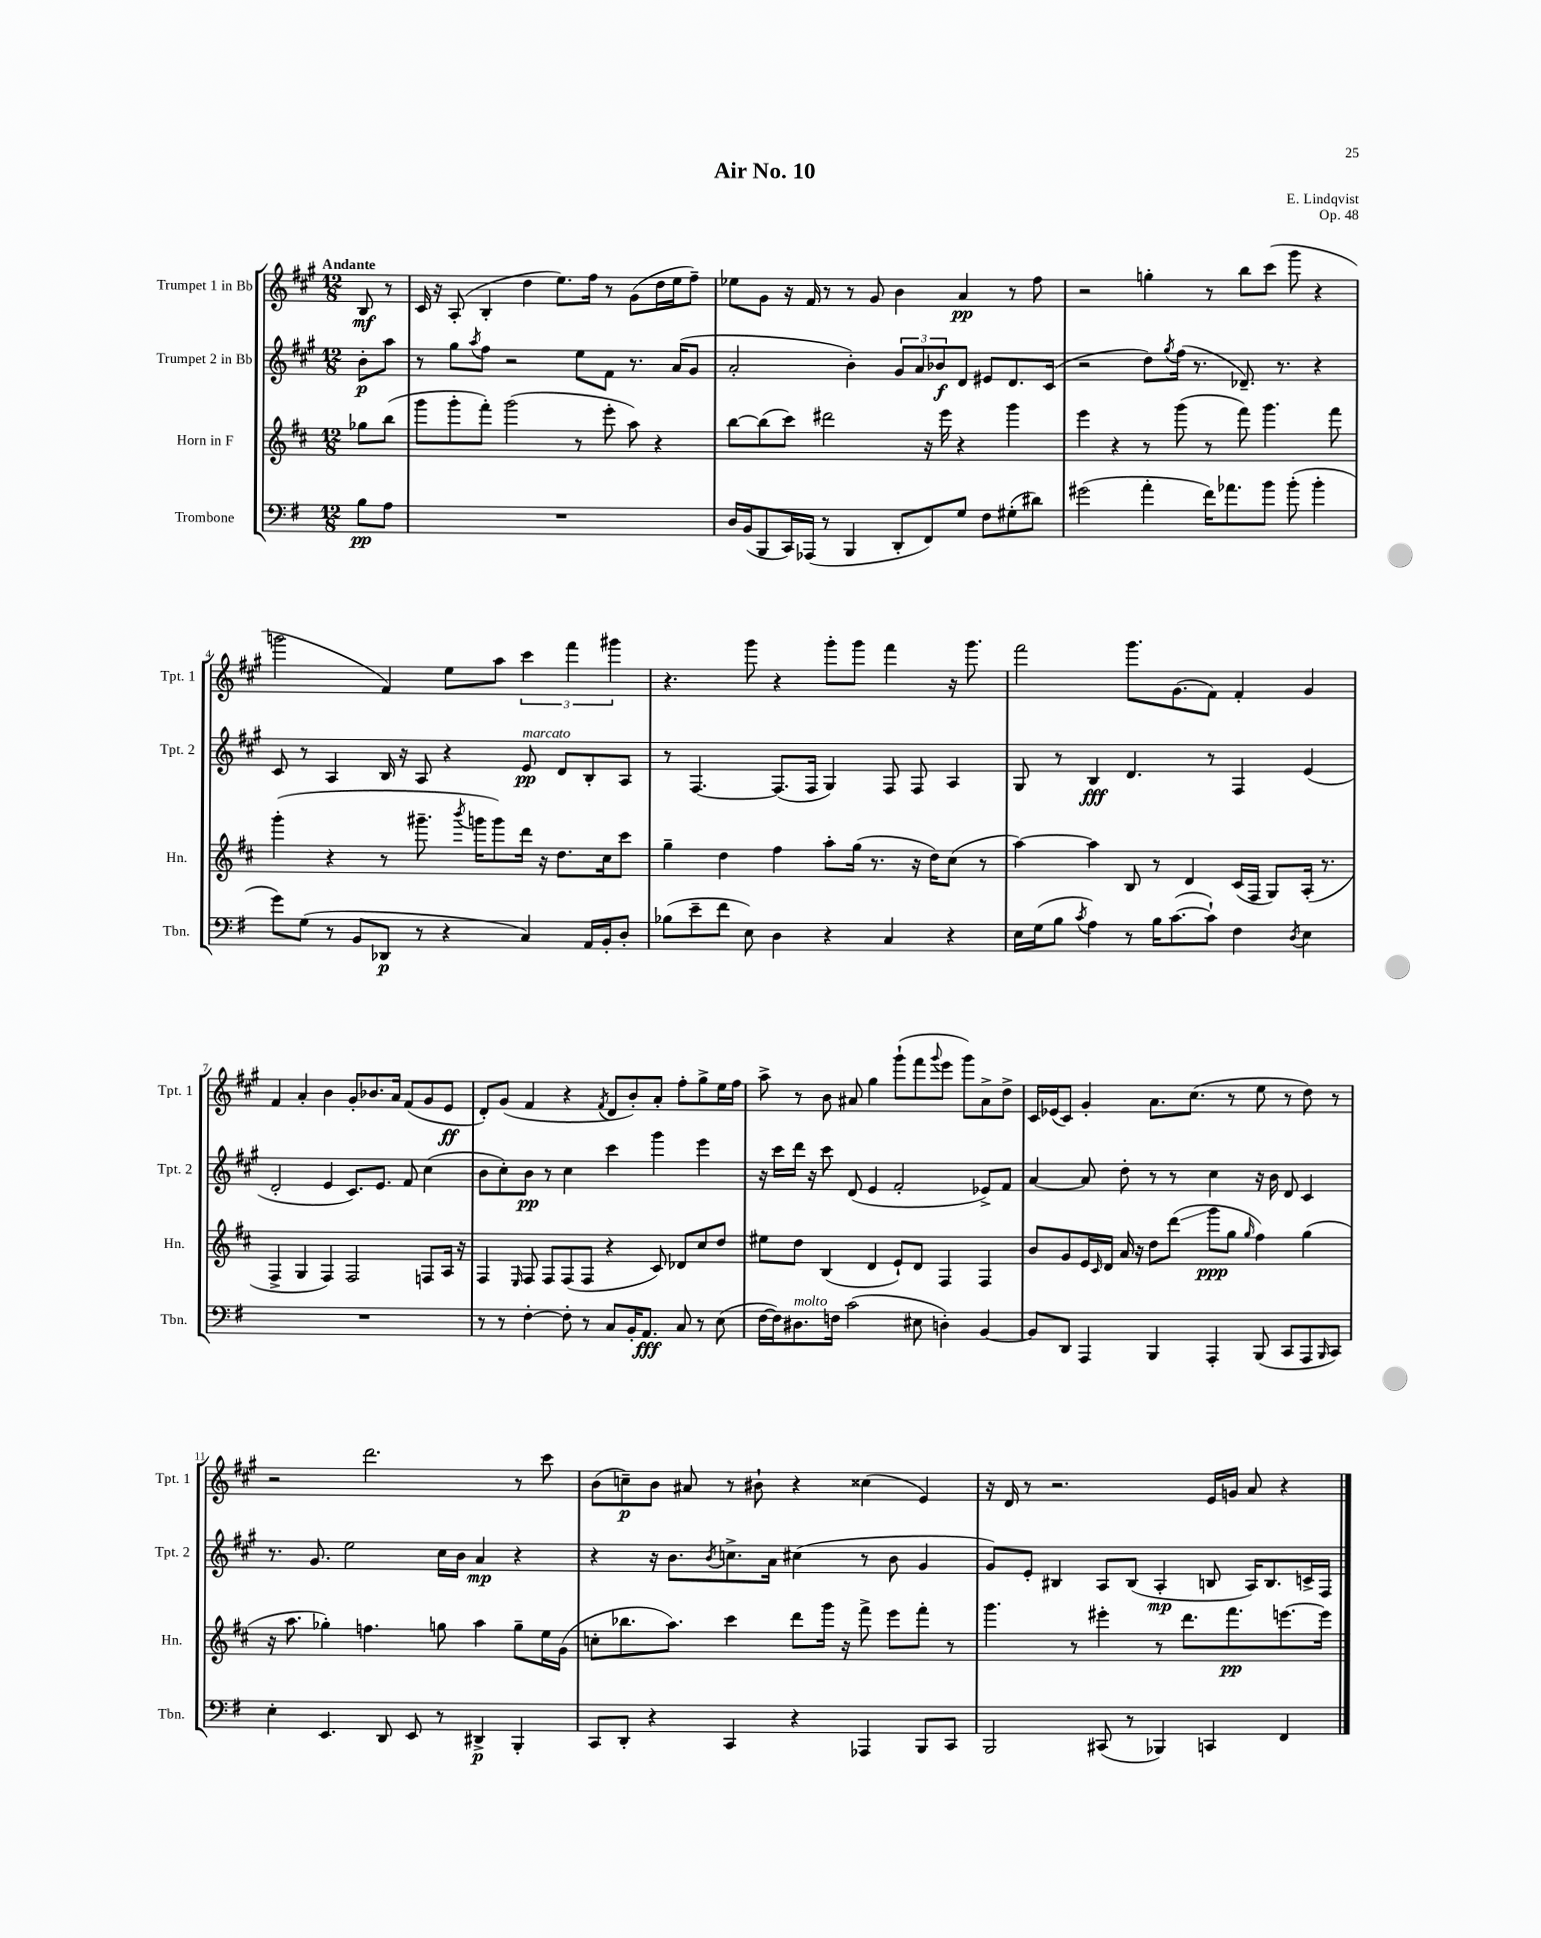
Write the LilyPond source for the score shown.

\header { title = "Air No. 10" composer = "E. Lindqvist" opus = "Op. 48" }
<<
\new StaffGroup <<
\new Staff = "s0" \with { instrumentName = "Trumpet 1 in Bb" shortInstrumentName = "Tpt. 1" } {
    \clef treble \key a \major \numericTimeSignature \time 12/8 \partial 4 \tempo "Andante"
    b8\mf r8 |
    cis'16 r16 a8-.( b4-. d''4 e''8.) fis''16 r8 gis'8( d''16 e''16 fis''8--) |
    ees''8 gis'8 r16 fis'16 r8 r8 gis'8 b'4 a'4\pp r8 fis''8 |
    r2 g''4-. r8 b''8 cis'''8( gis'''8 r4 |
    g'''2 fis'4) e''8 a''8 \tuplet 3/2 { cis'''4 fis'''4 gis'''4 } |
    r4. gis'''8 r4 gis'''8-. gis'''8 fis'''4 r16 gis'''8. |
    fis'''2 gis'''8. gis'8.( fis'8) fis'4-. gis'4 |
    fis'4 a'4-. b'4 gis'8-. bes'8. a'16 fis'8( gis'8 e'8\ff |
    d'8-.) gis'8( fis'4 r4 \acciaccatura { fis'8 } d'8 b'8-.) a'8-. fis''8-. gis''8-> e''16 fis''16 |
    a''8-> r8 b'8 ais'8 gis''4 gis'''8-!( fis'''8 \appoggiatura { gis'''8 } e'''8 gis'''8) ais'8-> d''8-> |
    cis'16 ees'16( cis'8) gis'4-. a'8. cis''8.( r8 e''8 r8 d''8) r8 |
    r2 d'''2. r8 cis'''8 |
    b'8( c''8--\p) b'8 ais'8 r8 bis'8-! r4 cisis''4( e'4) |
    r16 d'16 r8 r2. e'16 g'16 a'8 r4 \bar "|." |
}
\new Staff = "s1" \with { instrumentName = "Trumpet 2 in Bb" shortInstrumentName = "Tpt. 2" } {
    \clef treble \key a \major \numericTimeSignature \time 12/8 \partial 4
    b'8-.\p a''8 |
    r8 gis''8 \acciaccatura { a''8 } fis''8 r2 e''8 fis'8 r8. a'16( gis'8 |
    a'2-. b'4-.) \tuplet 3/2 { gis'8 a'8 bes'8\f } d'8 eis'8 d'8. cis'16( |
    r2 d''8) \acciaccatura { gis''8 } fis''16( r8. des'8.--) r8. r4 |
    cis'8 r8 a4 b16 r16 a8 r4 e'8\pp^\markup { \italic "marcato" } d'8 b8-. a8 |
    r8 fis4.~ fis8.( fis16 gis4) fis8 fis8 a4 |
    gis8 r8 b4\fff d'4. r8 fis4 e'4( |
    d'2-. e'4 cis'8.) e'8. fis'8 cis''4( |
    b'8 cis''8-.) b'8\pp r8 cis''4 cis'''4 gis'''4 e'''4 |
    r16 cis'''16 d'''16 r16 cis'''8 d'8( e'4 fis'2-. ees'8->) fis'8 |
    a'4~ a'8 d''8-. r8 r8 cis''4 r16 b'16 d'8 cis'4 |
    r8. gis'8. e''2 cis''16 b'16 a'4\mp r4 |
    r4 r16 b'8. \acciaccatura { b'8 } c''8.-> a'16 cis''4( r8 b'8 gis'4 |
    gis'8) e'8-. bis4 a8 bis8( a4-.\mp b8 a16) b8. c'16-> fis16 \bar "|." |
}
\new Staff = "s2" \with { instrumentName = "Horn in F" shortInstrumentName = "Hn." } {
    \clef treble \key d \major \numericTimeSignature \time 12/8 \partial 4
    ges''8 b''8( |
    g'''8 g'''8-. fis'''8-.) g'''2( r8 e'''8-. a''8) r4 |
    b''8~ b''8( cis'''8) dis'''2 r16 e'''16 r4 g'''4 |
    e'''4 r4 r8 g'''8( r8 fis'''8) g'''4. fis'''8 |
    g'''4-.( r4 r8 gis'''8.-- \acciaccatura { b'''8 } g'''16 g'''8) d'''16 r16 d''8. cis''16 cis'''8 |
    g''4-- d''4 fis''4 a''8-. g''16( r8. r16 d''16) cis''8( r8 |
    a''4~) a''4 b8 r8 d'4 cis'16( fis16 g8) a16-.( r8. |
    fis4-> g4 fis4) fis2 f8 a16 r16 |
    fis4 \grace { e16 } fis8 fis8 fis8( fis8 r4 cis'8) des'8 cis''8 d''8 |
    eis''8 d''8 b4( d'4 e'8-!) d'8 fis4 fis4 |
    b'8 g'8 e'16 \grace { cis'16 } d'16 a'16 r16 d''8 d'''8\glissando( g'''8\ppp g''8 \grace { g''16 } fis''4) g''4( |
    r16 a''8. ges''4-.) f''4. g''8 a''4 g''8-- e''16 g'16( |
    c''8-. bes''8. a''8.) cis'''4 d'''8 g'''16 r16 fis'''8-> e'''8 fis'''8-. r8 |
    g'''4. r8 eis'''4-. r8 d'''8. fis'''8.\pp e'''8.~ e'''16 \bar "|." |
}
\new Staff = "s3" \with { instrumentName = "Trombone" shortInstrumentName = "Tbn." } {
    \clef bass \key g \major \numericTimeSignature \time 12/8 \partial 4
    b8\pp a8 |
    R1. |
    d16 b,16( b,,8 c,16) aes,,16( r8 b,,4 d,8-. fis,8) g8 fis8 gis8-.( dis'8) |
    gis'2( a'4-. fis'16) aes'8. b'8 b'8-.( b'4-. |
    g'8) g8( r8 b,8 des,8\p r8 r4 c4) a,16 b,16-. d8-. |
    bes8( e'8-- fis'8 e8) d4 r4 c4 r4 |
    e16 g16( b8 \acciaccatura { c'8 } a4) r8 b16 c'8.~( c'8-!) fis4 \acciaccatura { d8 } e4 |
    R1. |
    r8 r8 fis4~-. fis8-. r8 c8 b,16-. a,8.\fff c8 r8 e8( |
    fis16~ fis16) dis8.^\markup { \italic "molto" } f16 c'2( eis8 d4-.) b,4~ |
    b,8 d,8 a,,4 b,,4 a,,4-. b,,8( c,8 a,,8 \grace { b,,16 } c,8) |
    e4-. e,4. d,8 e,8 r8 dis,4->\p b,,4-. |
    c,8 d,8-. r4 c,4 r4 aes,,4 b,,8 c,8 |
    b,,2 cis,8( r8 bes,,4) c,4 fis,4 \bar "|." |
}
>>
>>
